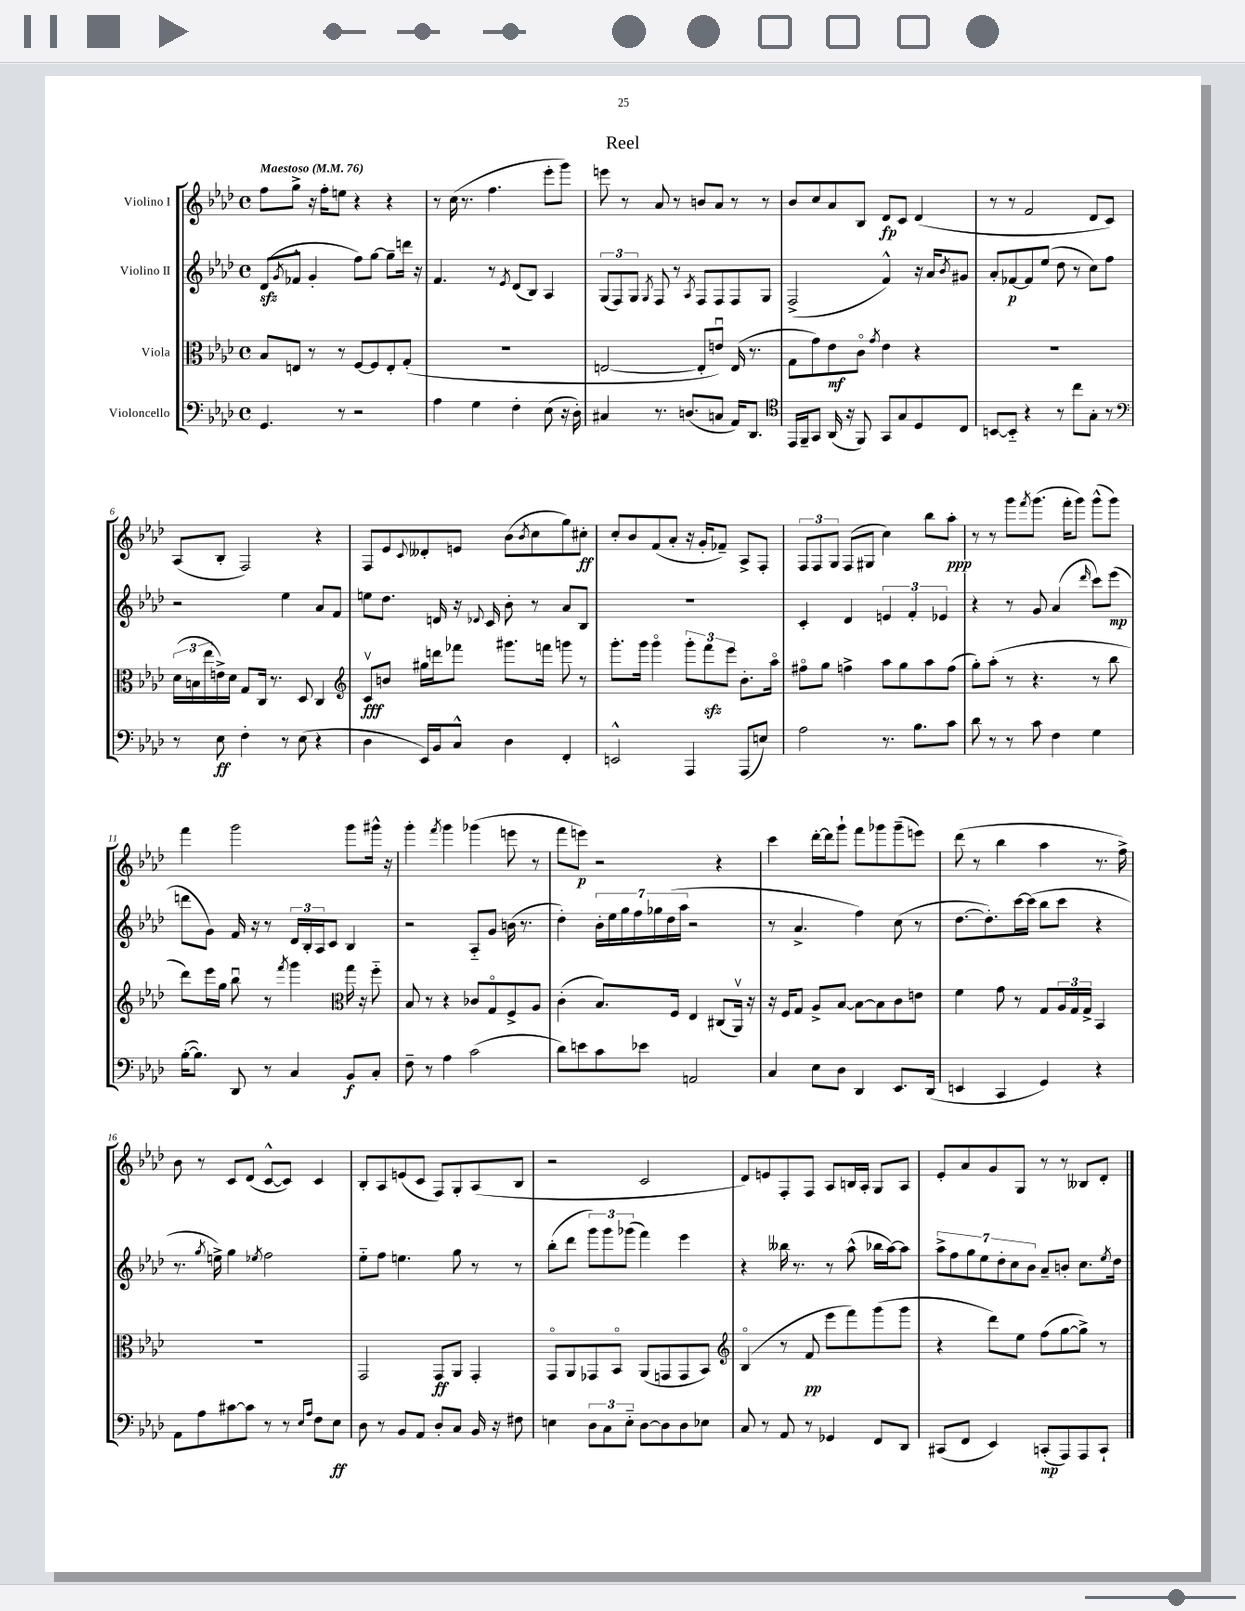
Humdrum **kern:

**kern	**kern	**kern	**kern
*staff4	*staff3	*staff2	*staff1
*clefF4	*clefC3	*clefG2	*clefG2
*k[b-e-a-d-]	*k[b-e-a-d-]	*k[b-e-a-d-]	*k[b-e-a-d-]
*M4/4	*M4/4	*M4/4	*M4/4
*met(c)	*met(c)	*met(c)	*met(c)
*MM76	*MM76	*MM76	*MM76
4.GG	8B-	(8d-	8ff
.	.	8qg	.
.	8E	8f-^^	8gg^
.	8r	4g'	16r
.	.	.	16ff'
8r	8r	.	8ee
2r	[8F	8ff)	4r
.	8F]	[8gg	.
.	8E'	8gg~]	4r
.	(8G'	16ddd	.
.	.	16r	.
=	=	=	=
4A-	1r	4.f	8r
.	.	.	(16cc
.	.	.	8.r
4G	.	.	.
.	.	8r	4.ff
.	.	8qe-	.
4F'	.	(8d-	.
.	.	8B-)	.
(8E-	.	4A-	8eee-'
16r	.	.	8ggg)
16D-')	.	.	.
=	=	=	=
4C#	[2E	(12G	8eee
.	.	12F)	.
.	.	.	8r
.	.	12G	.
.	.	8qG	.
8.r	.	8F	8a-
.	.	8r	8r
(8.D	.	.	.
.	.	8qA-	.
.	8E']	8F	8b
8C	8eu)	8F	8a-
16AA-)	(16E	8F	8r
8.DD-	8.r	.	.
.	.	8G	8r
=	=	=	=
*clefC4	*	*	*
16EE-	8G	(2F^	8b-
16FF~	.	.	.
8GG	8g)	.	8cc
(16AA-	8e-	.	8a-
16r	.	.	.
8FF)	8co	.	8B-
.	8qg	.	.
8GG	4e-	4f^^)	8d-
8G	.	.	8c
8D-	4r	16r	(4d-
.	.	16a-	.
.	.	8qb-	.
8C	.	8g#	.
=	=	=	=
[8BB	1r	8a-'	8r
8BB'~]	.	[8f-	8r
4r	.	8f-]	2f
.	.	(8ee-	.
8r	.	8dd-	.
8cc	.	8r	.
8G'	.	8cc)	8d-
8r	.	8ff	8c)
=	=	=	=
*clefF4	*	*	*
8r	(24d-	2r	(8A-
.	24B	.	.
.	24ee-	.	.
8E-	16e^)	.	8B-'
.	16d-	.	.
4F'	8G	.	2F)
.	16C	.	.
.	8.r	.	.
8r	.	4ee-	.
(8E-	8D-	.	.
4r	4C	8a-	4r
.	.	8f	.
=	=	=	=
*	*clefG2	*	*
4D-	8cv	8ee	8F
.	8b	8.dd-	8e-
.	.	.	8qqc
16EE-)	16gg#	.	8d--'
16BB-	16ddd	16d	.
8C^^	8fff-	16r	8e
.	.	8qqd-	.
.	.	16c	.
4D-	8.ggg#	8b-'	(8b-
.	.	.	8qb-
.	.	8r	8cc
.	16fff	.	.
4FF'	8ggg	8a-	8gg)
.	8r	8B-	8cc#'
=	=	=	=
2EE^^	8.ggg'	1r	8cc'
.	.	.	8b-
.	16ggg	.	.
.	4gggo	.	(8f
.	.	.	8a-'
4AAA-	12ggg'	.	16r
.	.	.	16g'
.	12fff	.	.
.	.	.	8f-~)
.	12eee-	.	.
(8AAA-	8.b-'	.	8A-^
8E)	.	.	8F'
.	16aa-o	.	.
=	=	=	=
2A-	8ff#o	4c'	12F
.	.	.	12F
.	8gg	.	.
.	.	.	12G
.	4ff^	4d-	(8F
.	.	.	8G#
8.r	8aa-	6e	4cc)
.	8gg	.	.
.	.	6f'	.
8.B-	.	.	.
.	8aa-	.	8bb-
.	.	6e-	.
8c	(8ff	.	8aa-'
=	=	=	=
8d-	8gg')	4r	8r
8r	(8aa-'	.	8r
8r	8r	8r	8ggg
.	.	.	8qfff
8c	4.r	8g	(8.ggg
4F	.	(4a-	.
.	.	.	16fff'
.	.	.	8ggg)
.	.	16qqddd-	.
4G	8r	8ccc)	(8ggg^^
.	8bb-	(8eee-	8ggg)
=	=	=	=
([16B-'	8ddd-)	8ddd	4fff
8.B-])	.	.	.
.	16eee-	8g)	.
.	16gg	.	.
8DD-	8bb-u	16f	2ggg
.	.	16r	.
8r	8r	8r	.
.	8qfff	.	.
4C	4ggg	24d-	.
.	.	24B-'	.
.	.	24A-	.
.	.	8c	.
*	*clefC3	*	*
8BB-	16gg	4B-	8ggg
.	16r	.	.
8C'	8ff'~	.	16ggg#^^
.	.	.	16r
=	=	=	=
8F~	8B-	2r	4ggg'
8r	8r	.	.
.	.	.	8qfff
4A-	4r	.	4ggg
(2c	8c-	8A-'~	(4ggg-
.	8Go	8g	.
.	8F^	(16b	8eee
.	.	8.r	.
.	8A-	.	8r
=	=	=	=
8d-)	(4c'	4dd-')	8fff
8e	.	.	8eee)
8c	8.B-)	28b-'	2r
.	.	28ee-	.
.	.	28gg	.
.	.	28ff	.
8e-	.	.	.
.	.	28gg-	.
.	.	(28dd-	.
.	16F	.	.
.	.	28aa-	.
2AA	4E-	2r	.
.	(8C#	.	4r
.	16AA-v)	.	.
.	16r	.	.
=	=	=	=
4C	16r	8r	4ccc
.	16F	.	.
.	8G	4.a-^	.
8E-	8A-^	.	[16ddd-'
.	.	.	16ddd-]
8D-	[8B-	.	8ggg`
4DD-	8B-_	4ff)	8fff
.	8B-]	.	8ggg-
8.EE-	8c	(8cc	(8ggg-~
.	8e	8r	8eee)
(16DD-	.	.	.
=	=	=	=
4EE	4f	[8.dd-	(8ddd-
.	.	.	8r
.	.	8.dd-'])	.
4CC	8g	.	4bb-
.	8r	[16ccc	.
.	.	(16ccc]	.
4GG)	8G	8bb-	4aa-
.	24A-	8ccc	.
.	24G	.	.
.	24G^	.	.
4r	4BB-	4r	8.r
.	.	.	16ff^)
=	=	=	=
8AA-	1r	8.r	8b-
8A-	.	.	8r
.	.	8qgg	.
.	.	16ee^)	.
[8c#	.	4gg	8c
8c#]	.	.	(8d-
.	.	8qee-	.
8r	.	2ff	[8c^^
8r	.	.	8c])
16qqE-	.	.	.
16qqA-	.	.	.
8F	.	.	4c
8E-	.	.	.
=	=	=	=
8D-	2GG	8ee-'~	8B-'
8r	.	8ff	8A-
8BB-	.	4.ee	(8e
8AA-	.	.	8c
8D-'	8GG	.	8F)
8C	8AA-	8gg	8G'
16BB-	4GG'	8r	(8A-
16r	.	.	.
8F#	.	8r	8B-
=	=	=	=
4E	8GGo	(8bb-'	2r
.	8AA-	8ddd-	.
12D-	8GG-	12ggg)	.
12C	.	12ggg	.
.	8BB-o	.	.
12E'~	.	(12ggg-	.
[8D-	(8AA-	4fff)	2c
8D-]	8GG	.	.
8D-	8GG	4eee-	.
8E-	8BB-)	.	.
=	=	=	=
*	*clefG2	*	*
8C	(4B-o	4r	8d-)
8r	.	.	8e
8AA-	8r	16bb--	8F'
.	.	8.r	.
8r	8f	.	8F
4GG-	8eee-	8r	8A-
.	8fff)	(8aa-^^	16B
.	.	.	16A-'
8FF	(8ggg	16bb-	8G
.	.	[16aa-)	.
8DD-	8ggg	8aa-]	8A-
=	=	=	=
(8CC#	4r	14aa-^	8e-'
.	.	14ff	.
8FF	.	.	8a-
.	.	14gg	.
.	.	14ee-	.
4EE-)	8ddd-)	.	8g
.	.	14dd-'	.
.	.	14cc	.
.	8ee-	.	8G
.	.	14b-	.
(8CC'	(8ff	8a-~	8r
8AAA-)	[8gg	8b'	8r
8AAA-	8gg^])	8.cc	8B--
8CC`	8r	.	8d-'
.	.	8qee-	.
.	.	16dd-	.
==	==	==	==
*-	*-	*-	*-
